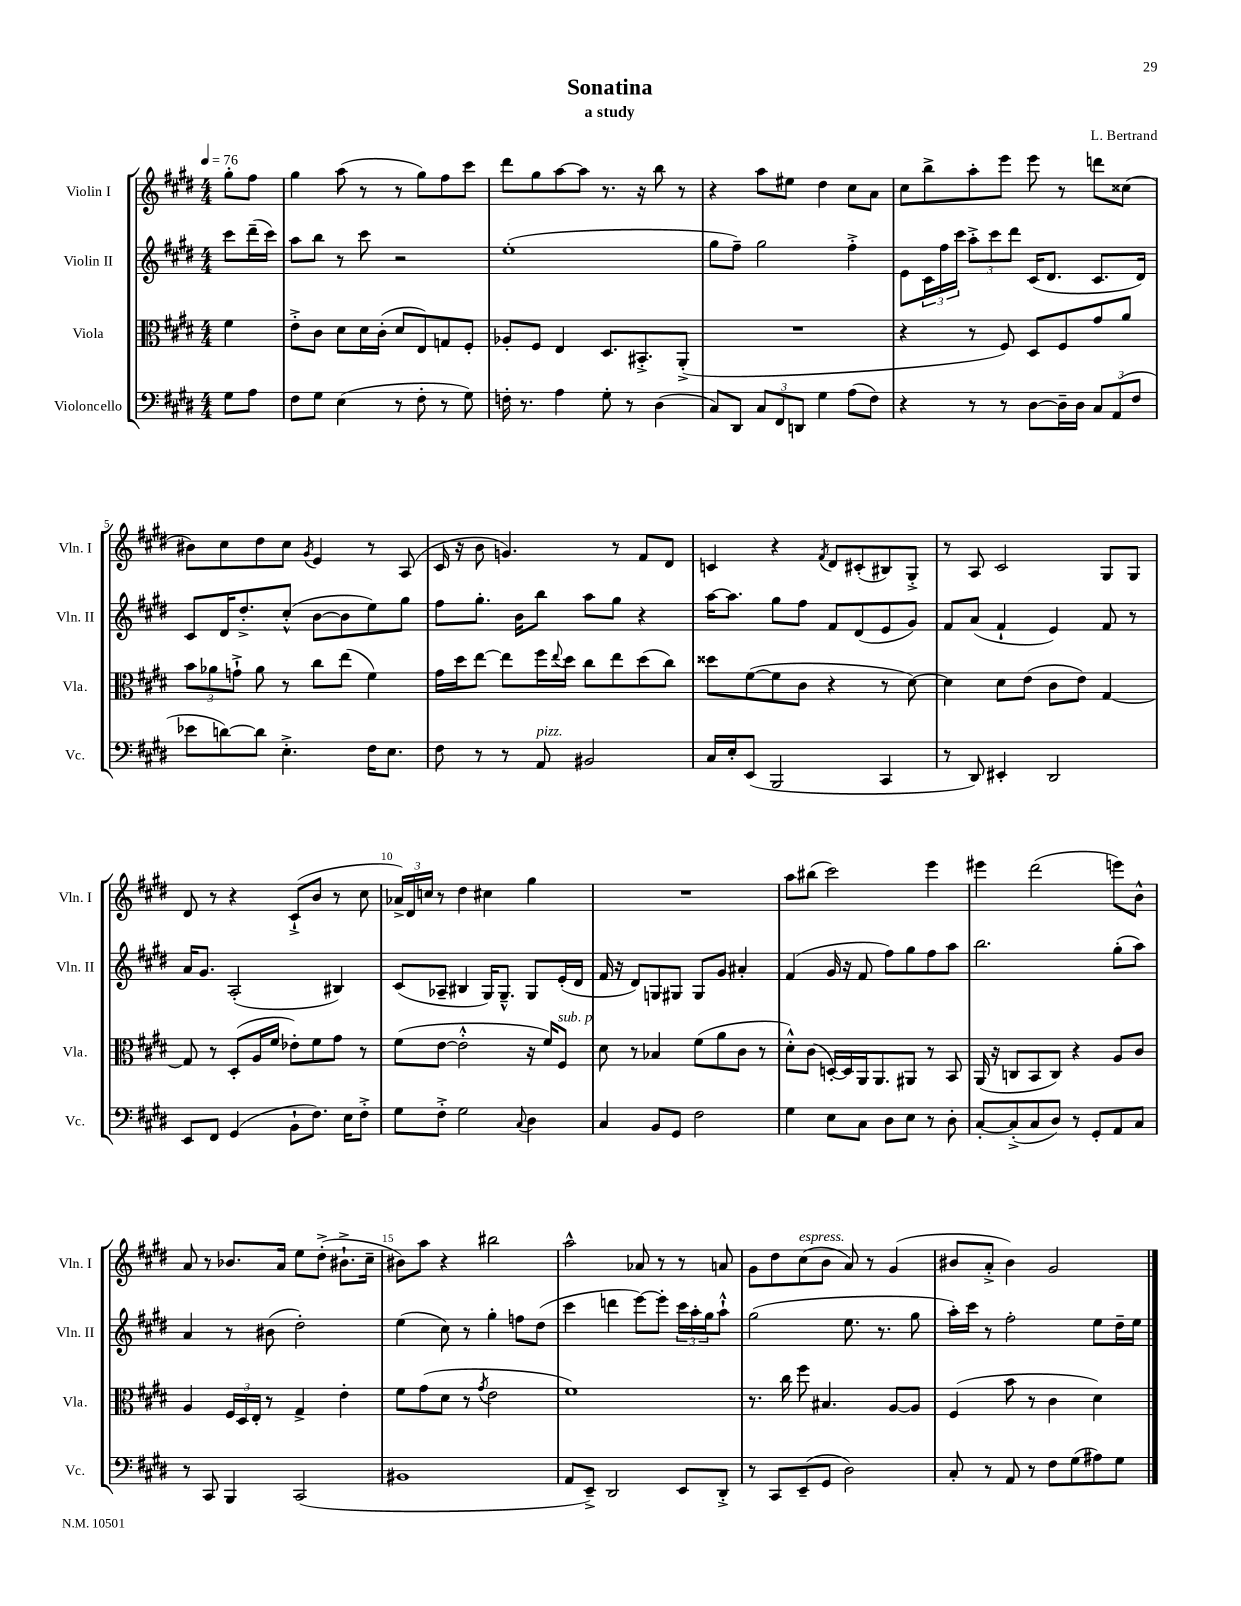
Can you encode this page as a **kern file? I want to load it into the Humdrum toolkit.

**kern	**kern	**kern	**kern
*part4	*part3	*part2	*part1
*staff4	*staff3	*staff2	*staff1
*I"Violoncello	*I"Viola	*I"Violin II	*I"Violin I
*I'Vc.	*I'Vla.	*I'Vln. II	*I'Vln. I
*clefF4	*clefC3	*clefG2	*clefG2
*k[f#c#g#d#]	*k[f#c#g#d#]	*k[f#c#g#d#]	*k[f#c#g#d#]
*M4/4	*M4/4	*M4/4	*M4/4
*MM76	*MM76	*MM76	*MM76
=	=	=	=
8G#\L	4f#\	8ccc#\L	8gg#'\L
8A\J	.	(16ddd#~\L	8ff#\J
.	.	16ccc#\JJ)	.
=1	=1	=1	=1
8F#\L	8e'^\L	8aa\L	4gg#\
8G#\J	8c#\J	8bb\J	.
(4E\	8d#\L	8r	(8aa\
.	16d#\L	8ccc#\	8r
.	(16c#'\JJ	.	.
8r	8d#/L	2r	8r
8F#'\	8E/)	.	8gg#\L)
8r	8Gn/	.	8ff#\
8G#\)	8F#'/J	.	8ccc#\J
=2	=2	=2	=2
16Fn'\	8A-X'/L	(1ee'	8ddd#\L
8.r	.	.	.
.	8F#/J	.	8gg#\
4A\	4E/	.	[8aa\
.	.	.	8aa\J]
8G#'\	8.D#/L	.	8.r
8r	.	.	.
.	8.BB#X'^/	.	16r
(4D#\	.	.	8bb\
.	(8AA'^/J	.	8r
=3	=3	=3	=3
8C#/L)	1r	8gg#\L	4r
8DD#/J	.	8ff#~\J)	.
12C#/L	.	2gg#\	8aa\L
12FF#/	.	.	.
.	.	.	8ee#X\J
12DDn/J	.	.	.
4G#\	.	.	4dd#\
(8A\L	.	4ff#'^\	8cc#\L
8F#\J)	.	.	8a\J
=4	=4	=4	=4
4r	4r	8e\L	8cc#\L
.	.	24c#\L	8bb^\
.	.	24ff#\	.
.	.	24ccc#\JJ	.
8r	8r	12aa'^\L	8aa'\
.	.	12ccc#\	.
8r	8F#/)	.	8eee\J
.	.	12ddd#\J	.
[8D#\L	8D#/L	(16c#/KL	8eee\
.	.	8.d#/J	.
16D#~\L]	8F#/	.	8r
16D#\JJ	.	.	.
12C#/L	8g#/	8.c#/L	8dddn\L
(12AA/	.	.	.
.	8a/J	.	(8cc##X\J
12F#/J	.	.	.
.	.	16d#/Jk)	.
!!LO:LB:g=z
=5	=5	=5	=5
8e-X\L	12b\L	8c#/L	8b#X\L)
.	12a-X\	.	.
[8dn\)	.	16d#/K	8cc#\
.	12gn`^\J	.	.
.	.	8.dd#'^/	.
8d\J]	8a-\	.	8dd#\
4.E'^\	8r	(8cc#'^^/J	8cc#\J
.	.	.	8qg#/
.	8cc#\L	[8b\L	4e/
.	(8ee\J	8b\]	.
16F#\KL	4f#\)	8ee\)	8r
8.E\J	.	.	.
.	.	8gg#\J	(8A/
=6	=6	=6	=6
8F#\	16g#\LL	8ff#\L	16c#/
.	16dd#\J	.	16r
8r	[8ee\J	8.gg#'\J	8b\
8r	8ee\L]	.	4.gn/)
.	.	16b\KL	.
!LO:TX:a:i:t=pizz.	!	!	!
8AA/	16ff#\L	8bb\J	.
.	8qqee/	.	.
.	16dd#\JJ	.	.
2BB#X/	8cc#\L	8aa\L	.
.	8ee\	8gg#\J	8r
.	(8dd#\	4r	8f#/L
.	8cc#\J)	.	8d#/J
=7	=7	=7	=7
16C#/LL	8dd##X\L	[16aa\KL	4cn/
16E'/J	.	8.aa\J]	.
(8EE/J	([8f#\	.	.
2BBB/	8f#\]	8gg#\L	4r
.	8c#\J	8ff#\J	.
.	.	.	8qf#/
.	4r	8f#/L	8d#/L
.	.	(8d#/	(8c#X'/
4CC#/	8r	8e/	8B#X/)
.	[8d#\)	8g#/J)	8G#'^/J
=8	=8	=8	=8
8r	4d#\]	8f#/L	8r
8DD#/)	.	(8a/J	8A/
4EE#X'/	8d#\L	4f#`/	2c#/
.	(8e\J	.	.
2DD#/	8c#\L	4e/)	.
.	8e\J)	.	.
.	[4G#/	8f#/	8G#/L
.	.	8r	8G#/J
!!LO:LB:g=z
=9	=9	=9	=9
8EE/L	8G#/]	16a/KL	8d#/
.	.	8.g#/J	.
8FF#/J	8r	.	8r
(4GG#/	(8D#'/L	(2A'/	4r
.	16A/L	.	.
.	16f#/JJ	.	.
8BB`\L	8e-X'\L)	.	(8c#`^/L
8.F#\J)	8f#\	.	8b/J
.	8g#\J	4B#X/)	8r
16E\KL	.	.	.
8F#'^\J	8r	.	8cc#\
=10	=10	=10	=10
8G#\L	(8f#\L	(8c#/L	24a-X^/LL)
.	.	.	24d#/
.	.	.	24ccn/JJ
8F#'^\J	[8e\J	8A-X~/J	8r
2G#\	2e'^^\]	4B#X/	4dd#\
.	.	16G#/KL)	4cc#X\
.	.	8.G#~^^/J	.
8qqC#/	.	.	.
4D#\	16r	8G#/L	4gg#\
.	16f#/KL)	.	.
!	!LO:TX:a:i:t=sub. p	!	!
.	8F#/J	(16e'/L	.
.	.	16d#/JJ	.
=11	=11	=11	=11
4C#/	8d#\	16f#/	1r
.	.	16r	.
.	8r	8d#/L)	.
8BB/L	4B-X/	8Gn/	.
8GG#/J	.	8G#X/J	.
2F#\	(8f#\L	8G#/L	.
.	8a\	8g#/J	.
.	8c#\J	4a#X'/	.
.	8r	.	.
=12	=12	=12	=12
4G#\	8d#'^^\L)	(4f#/	8aa\L
.	(8c#\J	.	(8bb#X\J
8E\L	[16Dn'/LL)	16g#/	2ccc#\)
.	16D/]	16r	.
8C#\J	16AA/J	8f#/	.
.	8.AA/	.	.
8D#\L	.	8ff#\L)	.
8E\J	8AA#X/J	8gg#\	.
8r	8r	8ff#\	4eee\
8D#'\	8BB/	8aa\J	.
=13	=13	=13	=13
[8C#'/L	(16AA/	2.bb\	4eee#X\
.	16r	.	.
(8C#'^/]	8Cn/L	.	.
8C#/	8BB/	.	(2ddd#\
8D#/J)	8C/J)	.	.
8r	4r	.	.
8GG#'/L	.	.	.
8AA/	8A/L	(8gg#'\L	8eeen\L)
8C#/J	8c#/J	8aa\J)	8b^^\J
!!LO:LB:g=z
=14	=14	=14	=14
8r	4A/	4a/	8a/
8CC#/	.	.	8r
4BBB/	24F#/LL	8r	8.b-X/L
.	24D#/	.	.
.	24E'/JJ	.	.
.	8r	(8b#X\	.
.	.	.	16a/Jk
(2CC#/	4G#^/	2dd#'\)	8ee\L
.	.	.	(8dd#'^\J
.	4e'\	.	8.b#X`^\L
.	.	.	16cc#~\Jk
=15	=15	=15	=15
1BB#X	8f#\L	(4ee\	8b#X\L)
.	(8g#\	.	8aa\J
.	8d#\J	8cc#\)	4r
.	8r	8r	.
.	8qg#/	.	.
.	2e\	4gg#'\	2bb#X\
.	.	8ffn\L	.
.	.	(8dd#\J	.
=16	=16	=16	=16
8AA/L	1f#)	4ccc#\	2aa^^\
8EE~^/J)	.	.	.
2DD#/	.	4dddn\	.
.	.	[8eee\L)	8a-X/
.	.	8eee'\J]	8r
8EE/L	.	24ccc#\LL	8r
.	.	24aa'\	.
.	.	24gg#\J	.
8DD#'^/J	.	8aa`^^\J	8an/
=17	=17	=17	=17
8r	8.r	(2gg#\	8g#\L
8CC#/L	.	.	8dd#\
.	16cc#\	.	.
!	!	!	!LO:TX:a:i:t=espress.
(8EE~/	8ff#\	.	(8cc#\
8GG#/J	4.B#X/	.	8b\J
2D#\)	.	8.ee\	8a/)
.	.	.	8r
.	.	8.r	.
.	[8A/L	.	(4g#/
.	8A/J]	8gg#\	.
=18	=18	=18	=18
8C#'/	(4F#/	16aa'\LL)	8b#X/L
.	.	16ccc#\JJ	.
8r	.	8r	8a'^/J
8AA/	8b\	2ff#'\	4b#\)
8r	8r	.	.
8F#\L	4c#\	.	2g#/
(8G#\	.	.	.
8A#X\)	4d#\)	8ee\L	.
8G#\J	.	16dd#~\L	.
.	.	16ee\JJ	.
==	==	==	==
*-	*-	*-	*-
